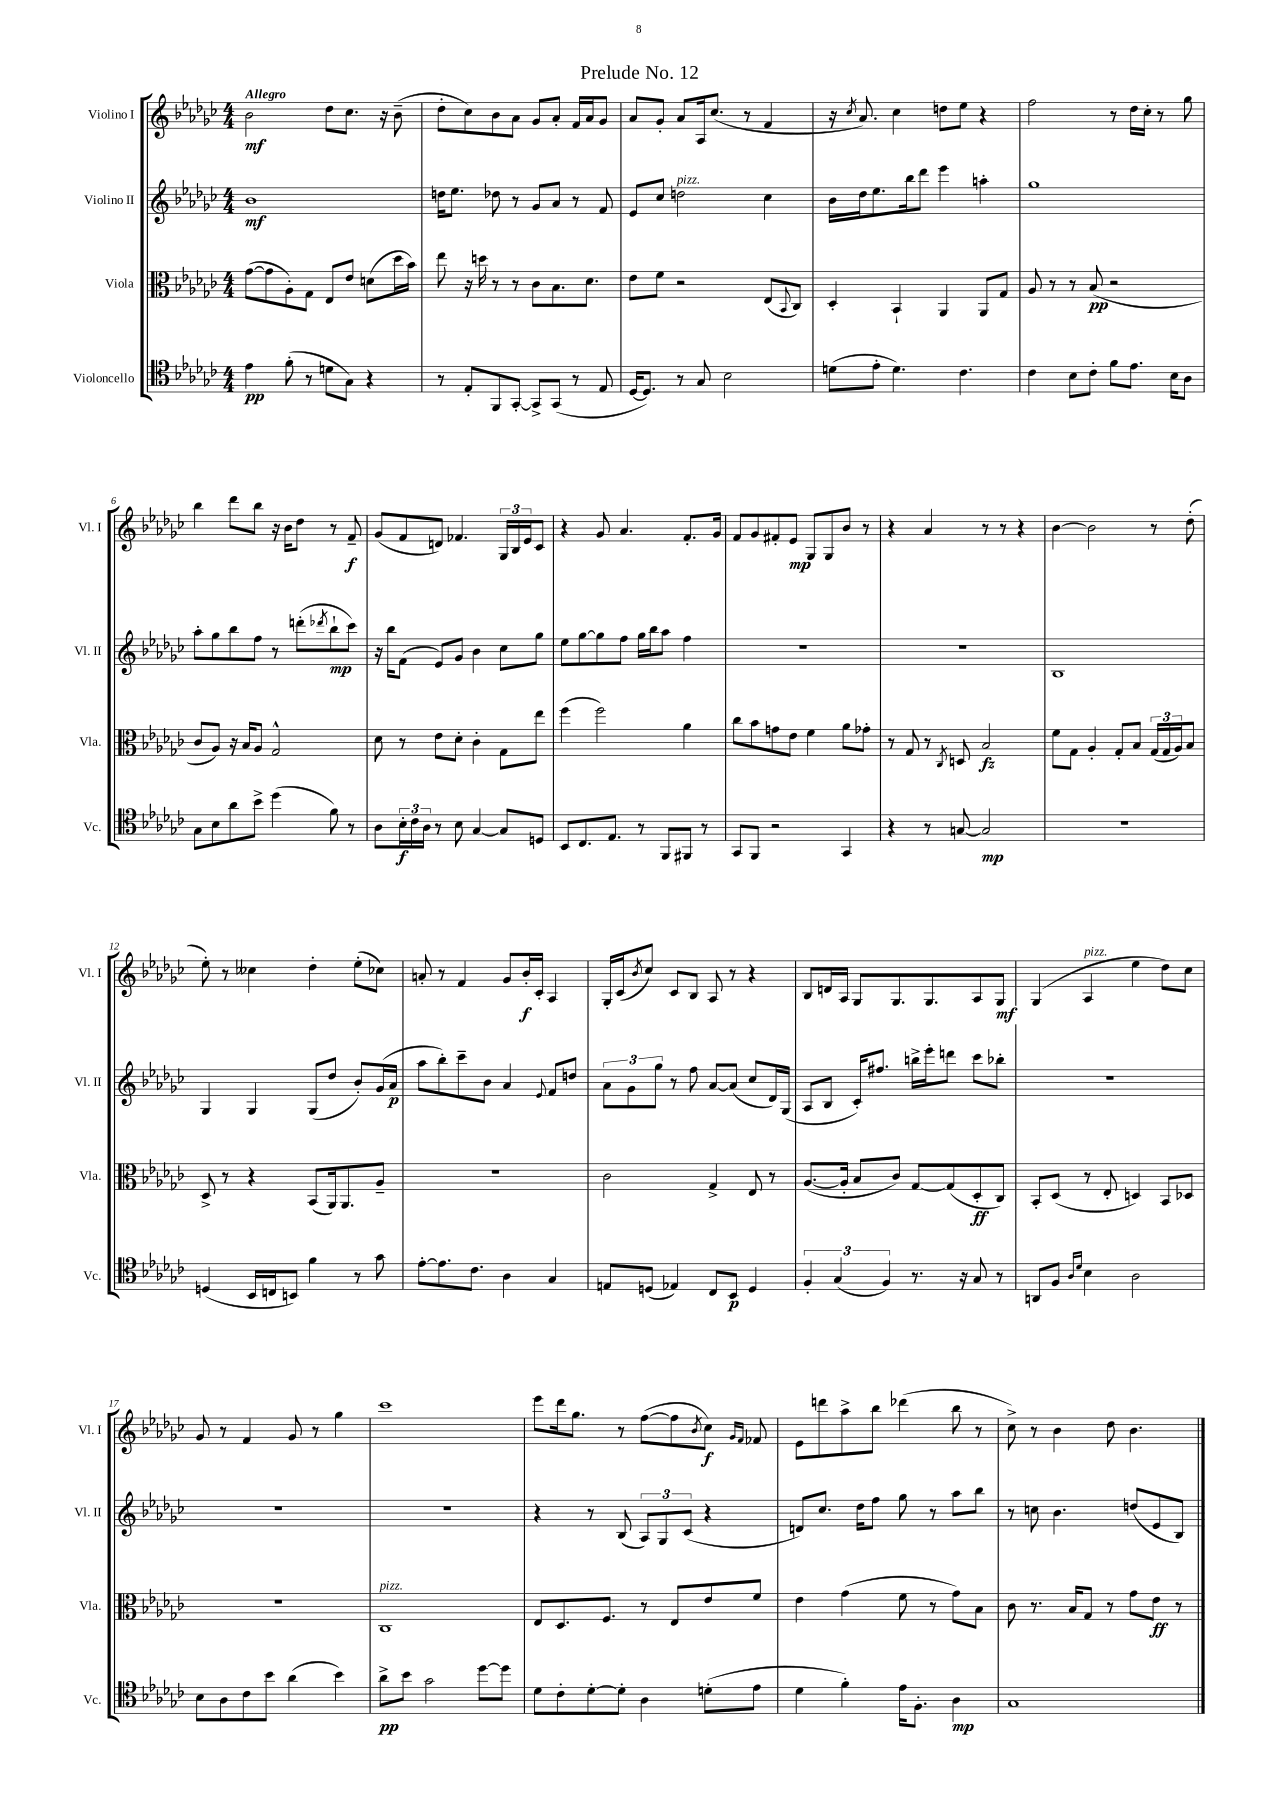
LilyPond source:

\header { title = "Prelude No. 12" }
<<
\new StaffGroup <<
\new Staff = "s0" \with { instrumentName = "Violino I" shortInstrumentName = "Vl. I" } {
    \clef treble \key ges \major \numericTimeSignature \time 4/4 \tempo "Allegro"
    bes'2\mf des''8 ces''8. r16 bes'8--( |
    des''8-. ces''8) bes'8 aes'8 ges'8 aes'8-. f'16 aes'16 ges'8 |
    aes'8 ges'8-. aes'8 aes16 ces''8.( r8 f'4 |
    r16 \acciaccatura { ces''8 } aes'8.) ces''4 d''8 ees''8 r4 |
    f''2 r8 des''16 ces''16-. r8 ges''8 |
    bes''4 des'''8 bes''8 r16 bes'16 des''8 r8 f'8--\f |
    ges'8( f'8 d'8) fes'4. \tuplet 3/2 { ges16 bes16 ees'16 } ces'8 |
    r4 ges'8 aes'4. f'8.-. ges'16 |
    f'8 ges'8 fis'8-. ees'8\mp ges8 ges8 bes'8 r8 |
    r4 aes'4 r8 r8 r4 |
    bes'4~ bes'2 r8 des''8-.( |
    ees''8-.) r8 ceses''4 des''4-. ees''8-.( ces''8) |
    a'8-. r8 f'4 ges'8 bes'16-.\f ces'16-. aes4 |
    ges16-. ces'16( \acciaccatura { bes'8 } ces''8) ces'8 bes8 aes8 r8 r4 |
    bes8 d'16 aes16 ges8 ges8. ges8. aes8 ges8\mf |
    ges4( aes4^\markup { \italic "pizz." } ees''4 des''8) ces''8 |
    ges'8 r8 f'4 ges'8 r8 ges''4 |
    ces'''1 |
    ees'''8 des'''16 ges''8. r8 f''8~( f''8 \acciaccatura { bes'8 } ces''8\f) \grace { ges'16 f'16 } fes'8 |
    ees'8 d'''8 aes''8-> bes''8 des'''4( bes''8 r8 |
    ces''8->) r8 bes'4 des''8 bes'4. \bar "|." |
}
\new Staff = "s1" \with { instrumentName = "Violino II" shortInstrumentName = "Vl. II" } {
    \clef treble \key ges \major \numericTimeSignature \time 4/4
    bes'1\mf |
    d''16 ees''8. des''8 r8 ges'8 aes'8 r8 f'8 |
    ees'8 ces''8 d''2^\markup { \italic "pizz." } ces''4 |
    bes'16 des''16 ees''8. bes''16 des'''8 ees'''4 a''4-. |
    ges''1 |
    aes''8-. ges''8 bes''8 f''8 r8 d'''8-.( \acciaccatura { des'''8 } bes''8-!\mp ces'''8) |
    r16 bes''16 f'8( ees'8) ges'8 bes'4 ces''8 ges''8 |
    ees''8 ges''8~ ges''8 f''8 ges''16 bes''16 aes''8 f''4 |
    R1 |
    R1 |
    bes1 |
    ges4 ges4 ges8( des''8 bes'8-.) ges'16( aes'16\p |
    aes''8 bes''8-.) ces'''8-- bes'8 aes'4 \appoggiatura { ees'8 } f'8 d''8 |
    \tuplet 3/2 { aes'8 ges'8 ges''8 } r8 f''8 aes'8~ aes'8( ces''8 des'16) ges16( |
    aes8 bes8 ces'16-.) fis''8. b''16-> ees'''16-. d'''8 ces'''8 bes''8-. |
    R1 |
    R1 |
    R1 |
    r4 r8 bes8( \tuplet 3/2 { aes8) ges8 ces'8( } r4 |
    d'8) ces''8. des''16 f''8 ges''8 r8 aes''8 bes''8 |
    r8 c''8 bes'4. d''8( ees'8 bes8) \bar "|." |
}
\new Staff = "s2" \with { instrumentName = "Viola" shortInstrumentName = "Vla." } {
    \clef alto \key ges \major \numericTimeSignature \time 4/4
    ges'8~( ges'8 aes8-.) ges8 ees8 ees'8 d'8( des''16 bes'16) |
    ees''8 r16 d''16 r8 r8 ces'8 bes8. des'8. |
    ees'8 f'8 r2 ees8( \appoggiatura { bes,8 } ces8) |
    des4-. bes,4-! aes,4 aes,8 ges8 |
    aes8 r8 r8 bes8\pp( r2 |
    ces'8 aes8) r16 bes16 aes8 ges2-^ |
    des'8 r8 ees'8 des'8-. ces'4-. ges8 ees''8 |
    f''4( f''2) aes'4 |
    ces''8 bes'8 g'8 ees'8 f'4 aes'8 ges'8-. |
    r8 ges8 r8 \acciaccatura { ces8 } d8 bes2\fz |
    f'8 ges8 aes4-. ges8-. bes8 \tuplet 3/2 { ges16( ges16 aes16) } bes8 |
    des8-> r8 r4 bes,8( aes,16) aes,8. aes8-- |
    R1 |
    ces'2 ges4-> ees8 r8 |
    aes8.~( aes16-. bes8 ces'8) ges8~ ges8( des8-.\ff ces8) |
    bes,8-. des8( r8 ees8-. d4) bes,8 des8 |
    R1 |
    ces1^\markup { \italic "pizz." } |
    ees8 des8. f8. r8 ees8 ees'8 f'8 |
    ees'4 ges'4( f'8 r8 ges'8) bes8 |
    ces'8 r8. bes16 ges8 r8 ges'8 ees'8\ff r8 \bar "|." |
}
\new Staff = "s3" \with { instrumentName = "Violoncello" shortInstrumentName = "Vc." } {
    \clef tenor \key ges \major \numericTimeSignature \time 4/4
    ees'4\pp f'8-.( r8 d'8 ges8) r4 |
    r8 ees8-. f,8 ges,8~-. ges,8-> ges,8( r8 ees8 |
    des16~ des8.) r8 ges8 bes2 |
    d'8( ees'8-. d'4.) ces'4. |
    ces'4 bes8 ces'8-. f'8 ees'8. bes16 aes8 |
    ges8 bes8 aes'8 bes'8-> des''4( f'8) r8 |
    aes8 \tuplet 3/2 { bes16-.\f ces'16 aes16 } r8 bes8 ges4~ ges8 d8 |
    bes,8 ces8. ees8. r8 f,8 fis,8 r8 |
    ges,8 f,8 r2 ges,4 |
    r4 r8 g8~ g2\mp |
    R1 |
    d4( bes,16 c16 b,8) f'4 r8 ges'8 |
    ees'8~-. ees'8. ces'8. aes4 ges4 |
    e8 d8( ees4) ces8 bes,8\p d4 |
    \tuplet 3/2 { f4-. ges4( f4) } r8. r16 ges8 r8 |
    a,8 f8 \grace { aes16 des'16 } bes4 aes2 |
    bes8 aes8 ces'8 bes'8 aes'4( bes'4) |
    aes'8->\pp bes'8 ges'2 des''8~ des''8 |
    des'8 ces'8-. des'8~-. des'8-. aes4 d'8-.( ees'8 |
    des'4 f'4-.) ees'16 f8.-. aes4\mp |
    ges1 \bar "|." |
}
>>
>>
